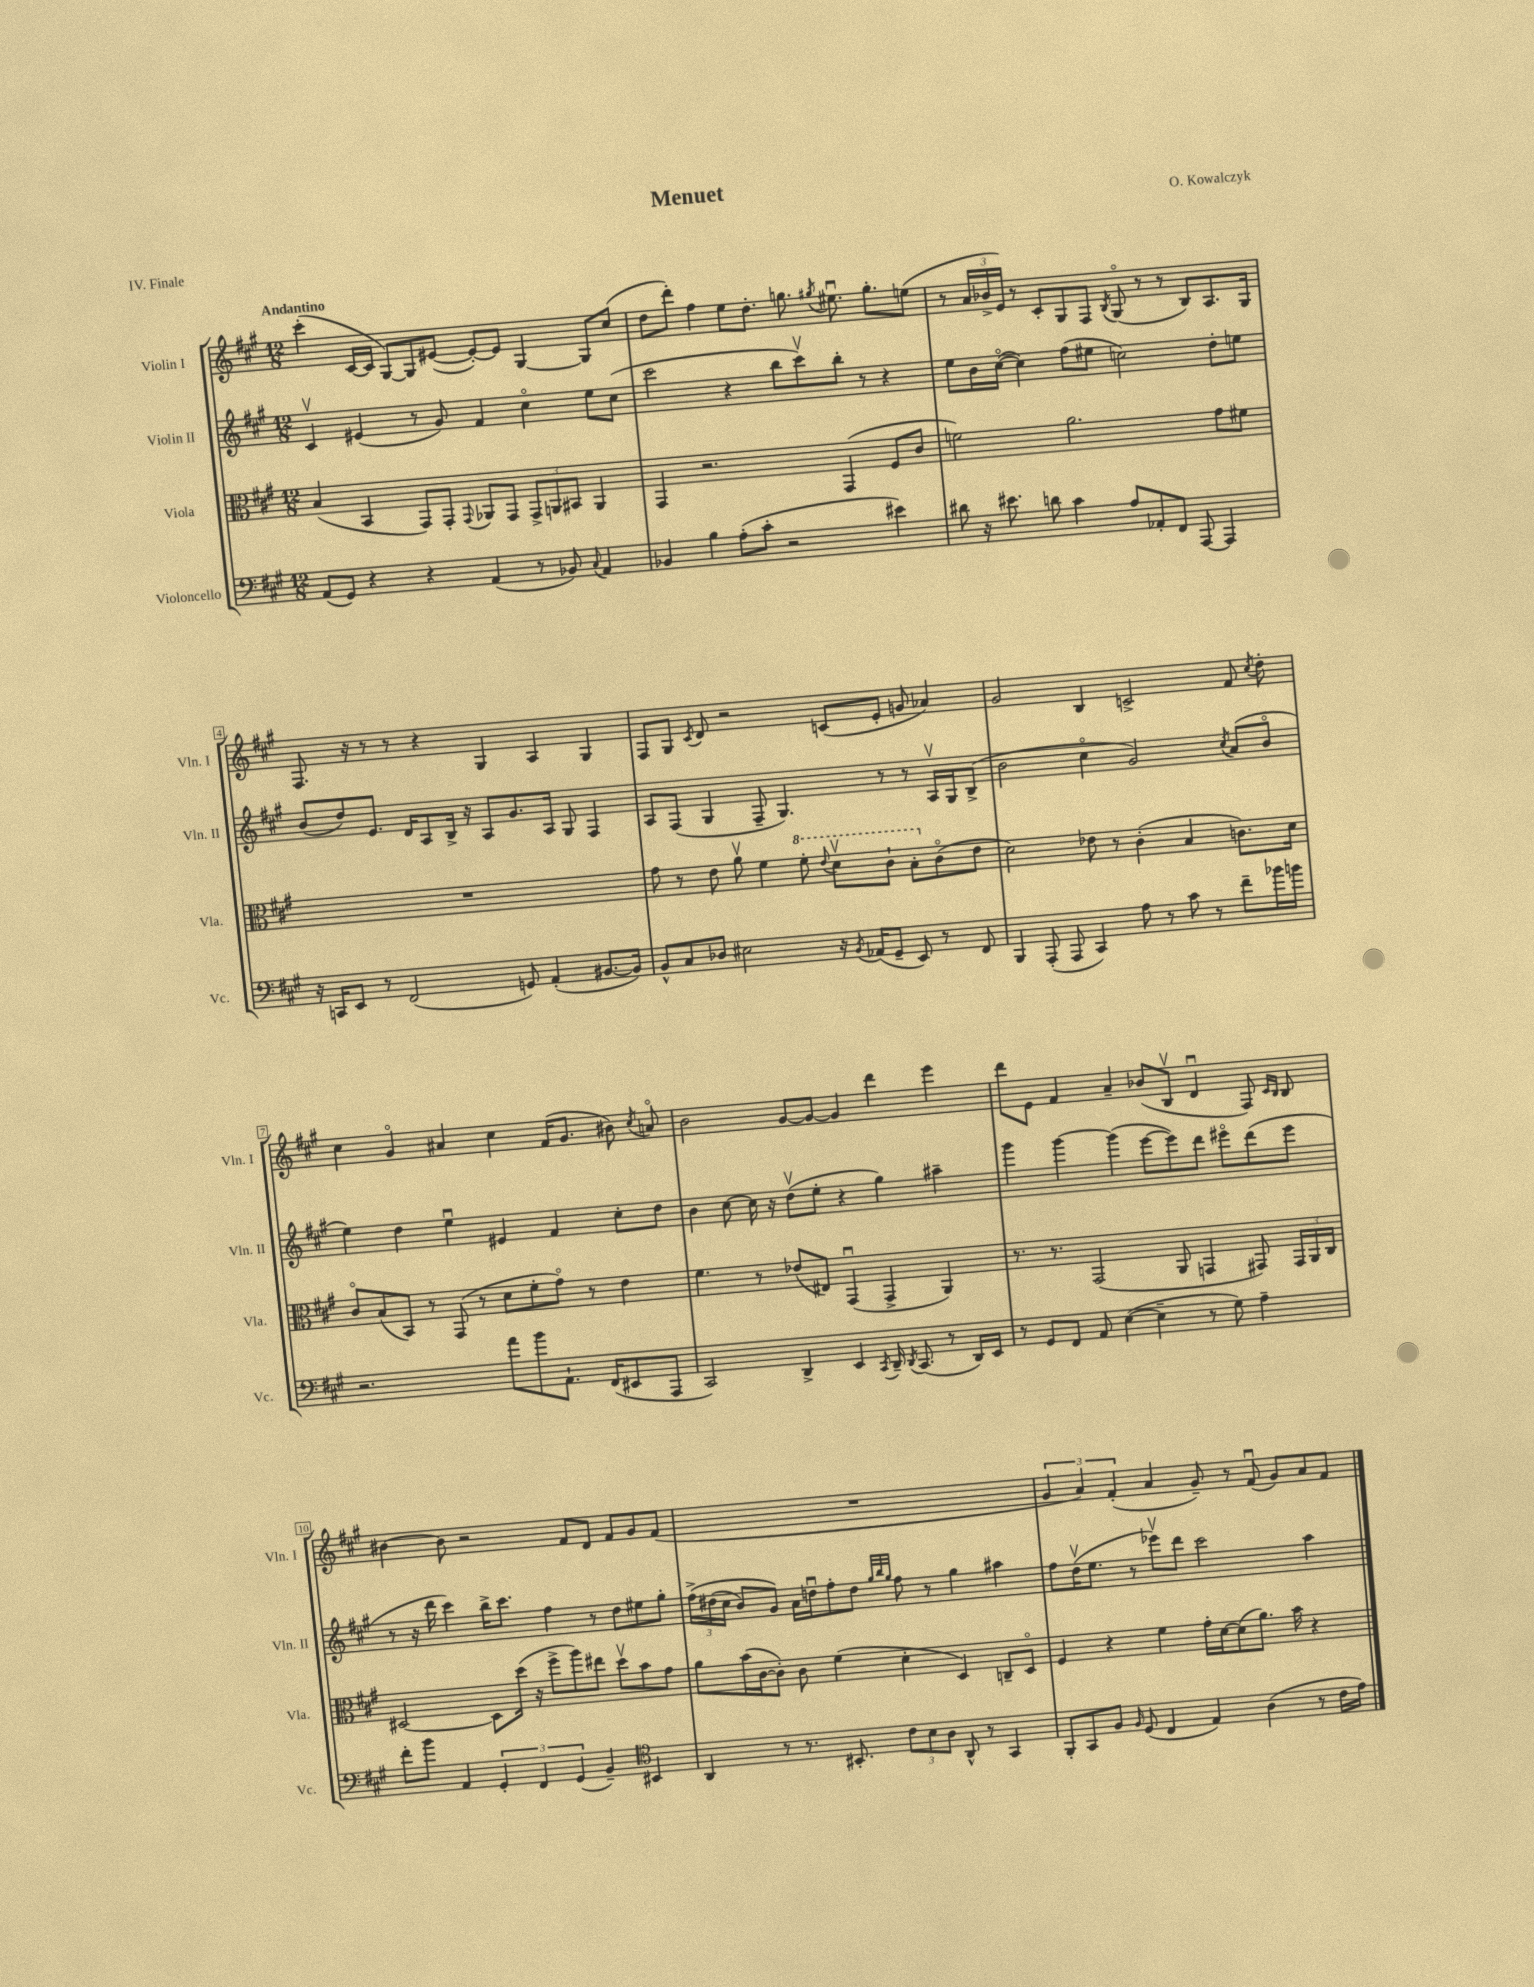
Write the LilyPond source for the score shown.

\header { title = "Menuet" composer = "O. Kowalczyk" piece = "IV. Finale" }
<<
\new StaffGroup <<
\new Staff = "s0" \with { instrumentName = "Violin I" shortInstrumentName = "Vln. I" } {
    \clef treble \key a \major \numericTimeSignature \time 12/8 \tempo "Andantino"
    \autoBeamOff cis'''4-.( cis'16[~ cis'16] gis8[~) gis8 eis'8]~( eis'8[~-.) eis'8] gis4~ gis8[ cis''8]( |
    d''8[ d'''8]-.) fis''4 e''8[ d''8.]-. g''8. \acciaccatura { gis''8 } eis''8.\downbow gis''8.[-. e''8]( |
    r8 \tuplet 3/2 { a'16[ bes'16-> e'16]) } r8 cis'8[-. gis8 fis8] \acciaccatura { b8 } gis8\flageolet( r8 r8 b8[) a8. gis16] |
    fis8. r16 r8 r8 r4 gis4 a4 gis4 |
    fis8[ gis8] \acciaccatura { cis'8 } d'8 r2 c'8[( e'8]-. g'8 aes'4) |
    gis'2 b4 c'2-> fis'8 \acciaccatura { cis''8 } d''8-. |
    cis''4 gis'4\flageolet ais'4 cis''4 fis'16[( gis'8.] bis'8) \acciaccatura { cis''8 } a'8\flageolet |
    b'2 gis'8[~ gis'8]~ gis'4 d'''4 e'''4 |
    d'''8[ e'8] fis'4 a'4-- bes'8[( b8]\upbow d'4\downbow fis8) \grace { cis'16[ b16] } b8 |
    bis'4~ bis'8 r2 fis'8[ d'8] fis'8[ gis'8 fis'8]( |
    R1. |
    \tuplet 3/2 { gis'4 a'4) fis'4-.( } a'4 gis'8--) r8 fis'8\downbow( gis'8[) a'8 fis'8] \bar "|." |
}
\new Staff = "s1" \with { instrumentName = "Violin II" shortInstrumentName = "Vln. II" } {
    \clef treble \key a \major \numericTimeSignature \time 12/8
    \autoBeamOff cis'4\upbow eis'4( r8 gis'8) fis'4 cis''4\flageolet e''8[ cis''8]( |
    cis'''2 r4 b''8[ cis'''8\upbow) b''8]-. r8 r4 |
    e''8[ b'16 cis''16]~\flageolet( cis''4) fis''8[( eis''8] c''2) d''8[-. e''8] |
    b'8[( d''8) e'8.] d'16[ a8 b16]-> r16 a8[ gis'8. a16] gis8 fis4 |
    a8[ fis8]( gis4 fis8-- gis4.) r8 r8 a16[\upbow gis16 b8]->( |
    b'2 cis''4\flageolet gis'2) \acciaccatura { cis''8 } a'8[( b'8]\flageolet |
    e''4) d''4 e''4\downbow eis'4 fis'4 cis''8[-. d''8] |
    b'4 cis''8~ cis''16 r16 d''8[\upbow( e''8]-. r4 gis''4) ais''4-- |
    gis'''4 gis'''4~ gis'''4( e'''8[~ e'''8) d'''8] eis'''8[\flageolet d'''8( eis'''8] |
    r8 r16 d'''16 cis'''4) b''16[-> cis'''8.] fis''4 r8 d''8[ eis''8 gis''8]-. |
    \tuplet 3/2 { fis''16[->\( dis''16( cis''16] } b'8[) gis'8]\) a'16[ d''16\downbow fis''8-. d''8] \grace { gis''32[ b''32 gis''32] } fis''8 r8 gis''4 ais''4 |
    fis''8[ d''16\upbow( e''8.] r8 ees'''8[\upbow) d'''8] cis'''2 a''4 \bar "|." |
}
\new Staff = "s2" \with { instrumentName = "Viola" shortInstrumentName = "Vla." } {
    \clef alto \key a \major \numericTimeSignature \time 12/8
    \autoBeamOff b4( b,4 gis,8[) gis,8]-. \appoggiatura { gis,8 } aes,8[ gis,8] \tuplet 3/2 { gis,8[-> a,8 bis,8] } a,4 |
    gis,4 r2. gis,4( fis8[ cis'8] |
    f'2) a'2. gis'8[ fis'8] |
    R1. |
    gis'8 r8 e'8 a'8\upbow fis'4 \ottava #1 fis''8-. \appoggiatura { e''8 } d''8[\upbow cis''8]-! b'8[-. \ottava #0 cis'8\flageolet( e'8] |
    d'2) ees'8 r8 cis'4-.( b4 c'8.[) d'16] |
    cis'8[\flageolet b8( b,8]) r8 gis,8( r8 d'8[ fis'8-. gis'8]\flageolet) r8 e'4 |
    fis'4. r8 ees'8[( eis8]) gis,4\downbow( gis,4-> a,4) |
    r8. r8. gis,2( a,8 g,4 gis,8) \tuplet 3/2 { gis,16[ a,16 cis16] } |
    dis2~ dis8[ d''16]( r16 fis''8[-> a''8) eis''8] d''8[\upbow b'8 gis'8] |
    a'8[ b'16( cis'16~ cis'8]-.) cis'8 fis'4( d'4-. d4) c8[-- d8]\flageolet |
    fis4 r4 fis'4 gis'16[-. d'16~ d'8( a'8.]) b'16 r4 \bar "|." |
}
\new Staff = "s3" \with { instrumentName = "Violoncello" shortInstrumentName = "Vc." } {
    \clef bass \key a \major \numericTimeSignature \time 12/8
    \autoBeamOff a,8[( gis,8]) r4 r4 a,4( r8 bes,8) \appoggiatura { cis8 } a,4 |
    bes,4 b4 a8[-.( cis'8]-. r2 eis'4) |
    dis'8 r16 eis'8. d'8 cis'4 a8[ aes,8-. fis,8] a,,8~ a,,4 |
    r16 c,16[ e,8] r8 fis,2( g,8) a,4-.( bis,8.[~ bis,16]) |
    b,8[-^ cis8 des8] eis2 r16 \acciaccatura { b,8 } aes,16[( gis,8]-- e,8) r8 fis,8 |
    b,,4 a,,8-.( a,,8 cis,4) a8 r8 cis'8 r8 fis'8[-- bes'16 b'16] |
    r2. a'8[ b'8 a,8.]-! fis,16[( eis,8 a,,8] |
    cis,2) d,4-> e,4 \acciaccatura { cis,8 } d,16-- \acciaccatura { d,8 } cis,8.( r8 d,16[) e,16] |
    r8 gis,8[ fis,8] a,8 e4~( e4-- r8 gis8) a4-- |
    fis'8[-. b'8] a,4 \tuplet 3/2 { gis,4-. fis,4 gis,4( } b,4--) \clef tenor bis,4 |
    a,4 r8 r8. bis,8.-. \tuplet 3/2 { cis'8[ b8 a8] } a,8-^ r8 gis,4 |
    fis,8[-. gis,8 fis8] \grace { fis16 } d8( cis4 e4) a4( r8 cis'16[ e'16]) \bar "|." |
}
>>
>>
\layout { \context { \Score \override BarNumber.stencil = #(make-stencil-boxer 0.1 0.3 ly:text-interface::print) } }
